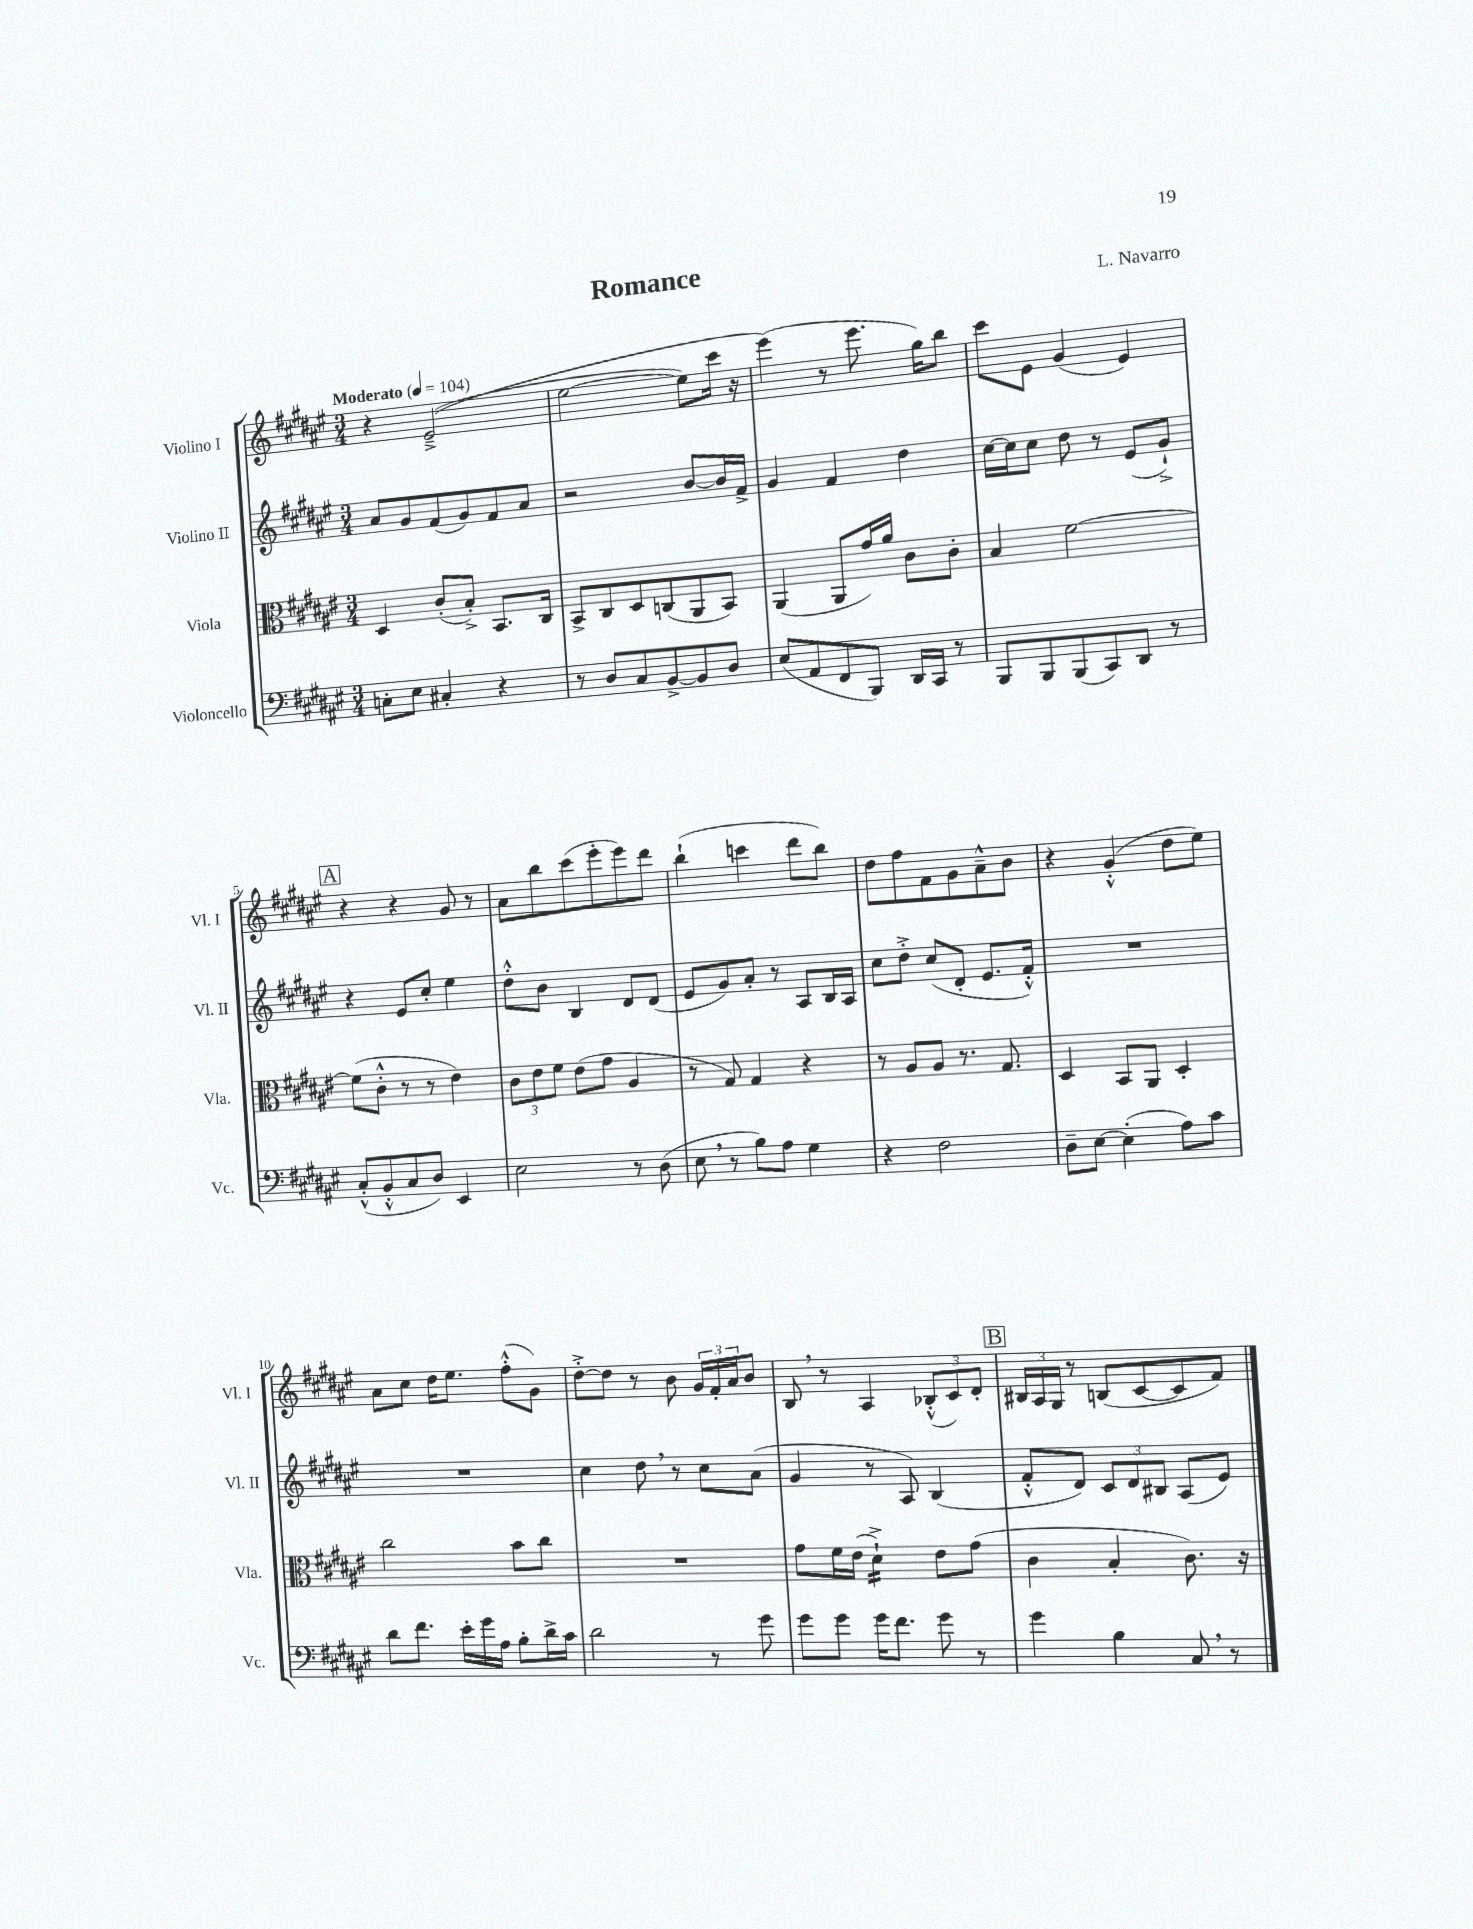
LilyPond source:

\header { title = "Romance" composer = "L. Navarro" }
<<
\new StaffGroup <<
\new Staff = "s0" \with { instrumentName = "Violino I" shortInstrumentName = "Vl. I" } {
    \clef treble \key fis \major \numericTimeSignature \time 3/4 \tempo "Moderato" 4 = 104
    r4 eis'2--->(\( |
    eis''2~ eis''8) cis'''16 r16 |
    eis'''4(\) r8 eis'''8. gis''16) b''8 |
    cis'''8 eis'8 gis'4( eis'4) |
    \mark \markup { \box "A" } r4 r4 gis'8 r8 |
    ais'8 b''8 cis'''8( eis'''8-. eis'''8) dis'''8 |
    b''4-!( c'''4 dis'''8 b''8) |
    dis''8 fis''8 fis'8 gis'8 ais'8---^ b'8 |
    r4 gis'4-.-^( dis''8 eis''8) |
    ais'8 cis''8 dis''16 eis''8. fis''8-.-^( gis'8) |
    dis''8~-.-> dis''8 r8 b'8 \tuplet 3/2 { gis'16 fis'16-. ais'16 } b'8 |
    b8 \breathe r8 ais4 \tuplet 3/2 { bes8-.-^( cis'8) dis'8-. } |
    \mark \markup { \box "B" } \tuplet 3/2 { bis16 ais16 gis16 } r8 b8( cis'8~ cis'8 fis'8) \bar "|." |
}
\new Staff = "s1" \with { instrumentName = "Violino II" shortInstrumentName = "Vl. II" } {
    \clef treble \key fis \major \numericTimeSignature \time 3/4
    ais'8 gis'8 fis'8( gis'8) fis'8 ais'8 |
    r2 b'8~ b'16 fis'16-> |
    gis'4 fis'4 dis''4 |
    cis''16~ cis''16 cis''8 dis''8 r8 eis'8( gis'8-!->) |
    \mark \markup { \box "A" } r4 eis'8 cis''8-. eis''4 |
    dis''8-.-^ b'8 b4 dis'8 dis'8( |
    eis'8 gis'8) ais'8-. r8 ais8 b16 ais16 |
    cis''8 dis''8-.-> cis''8( dis'8-. eis'8. fis'16-.-^) |
    R2. |
    R2. |
    cis''4 dis''8 \breathe r8 cis''8 ais'8( |
    gis'4 r8 ais8) b4( |
    \mark \markup { \box "B" } fis'8-.-^ dis'8) \tuplet 3/2 { cis'8 dis'8 bis8 } ais8( eis'8) \bar "|." |
}
\new Staff = "s2" \with { instrumentName = "Viola" shortInstrumentName = "Vla." } {
    \clef alto \key fis \major \numericTimeSignature \time 3/4
    dis4 cis'8-.( b8-.->) b,8. cis16 |
    b,8-> cis8 dis8 c8( ais,8 b,8) |
    ais,4( ais,8 gis'16) ais'16 cis'8 cis'8-. |
    b4 fis'2~ |
    \mark \markup { \box "A" } fis'8( cis'8-.-^ r8 r8 eis'4) |
    \tuplet 3/2 { cis'8 eis'8 fis'8 } eis'8( gis'8 ais4 |
    r8 gis8) gis4 r4 |
    r8 ais8 ais8 r8. gis8. |
    dis4 b,8 ais,8 dis4-. |
    cis''2 b'8 cis''8 |
    R2. |
    gis'8 fis'16 eis'16( dis'4:16-!->) eis'8 gis'8( |
    \mark \markup { \box "B" } cis'4 b4-. cis'8.) r16 \bar "|." |
}
\new Staff = "s3" \with { instrumentName = "Violoncello" shortInstrumentName = "Vc." } {
    \clef bass \key fis \major \numericTimeSignature \time 3/4
    c8-. eis8 cis4-. r4 |
    r8 dis8 cis8 b,8~-> b,8 dis8 |
    eis8( ais,8 fis,8 b,,8) dis,16 cis,16 r8 |
    b,,8 b,,8 b,,8( cis,8) dis,8 r8 |
    \mark \markup { \box "A" } cis8-.-^( b,8-.-^ cis8 dis8) eis,4 |
    eis2 r8 dis8( |
    eis8 \breathe r8 b8) ais8 gis4 |
    r4 fis2 |
    dis8-- eis8~ eis4-.( ais8) cis'8 |
    dis'8 fis'8. eis'16-. gis'16 ais16 b8-. dis'16-> cis'16 |
    dis'2 r8 gis'8 |
    gis'8 gis'8 gis'16 fis'8. gis'8 r8 |
    \mark \markup { \box "B" } gis'4 b4 cis8 \breathe r8 \bar "|." |
}
>>
>>
